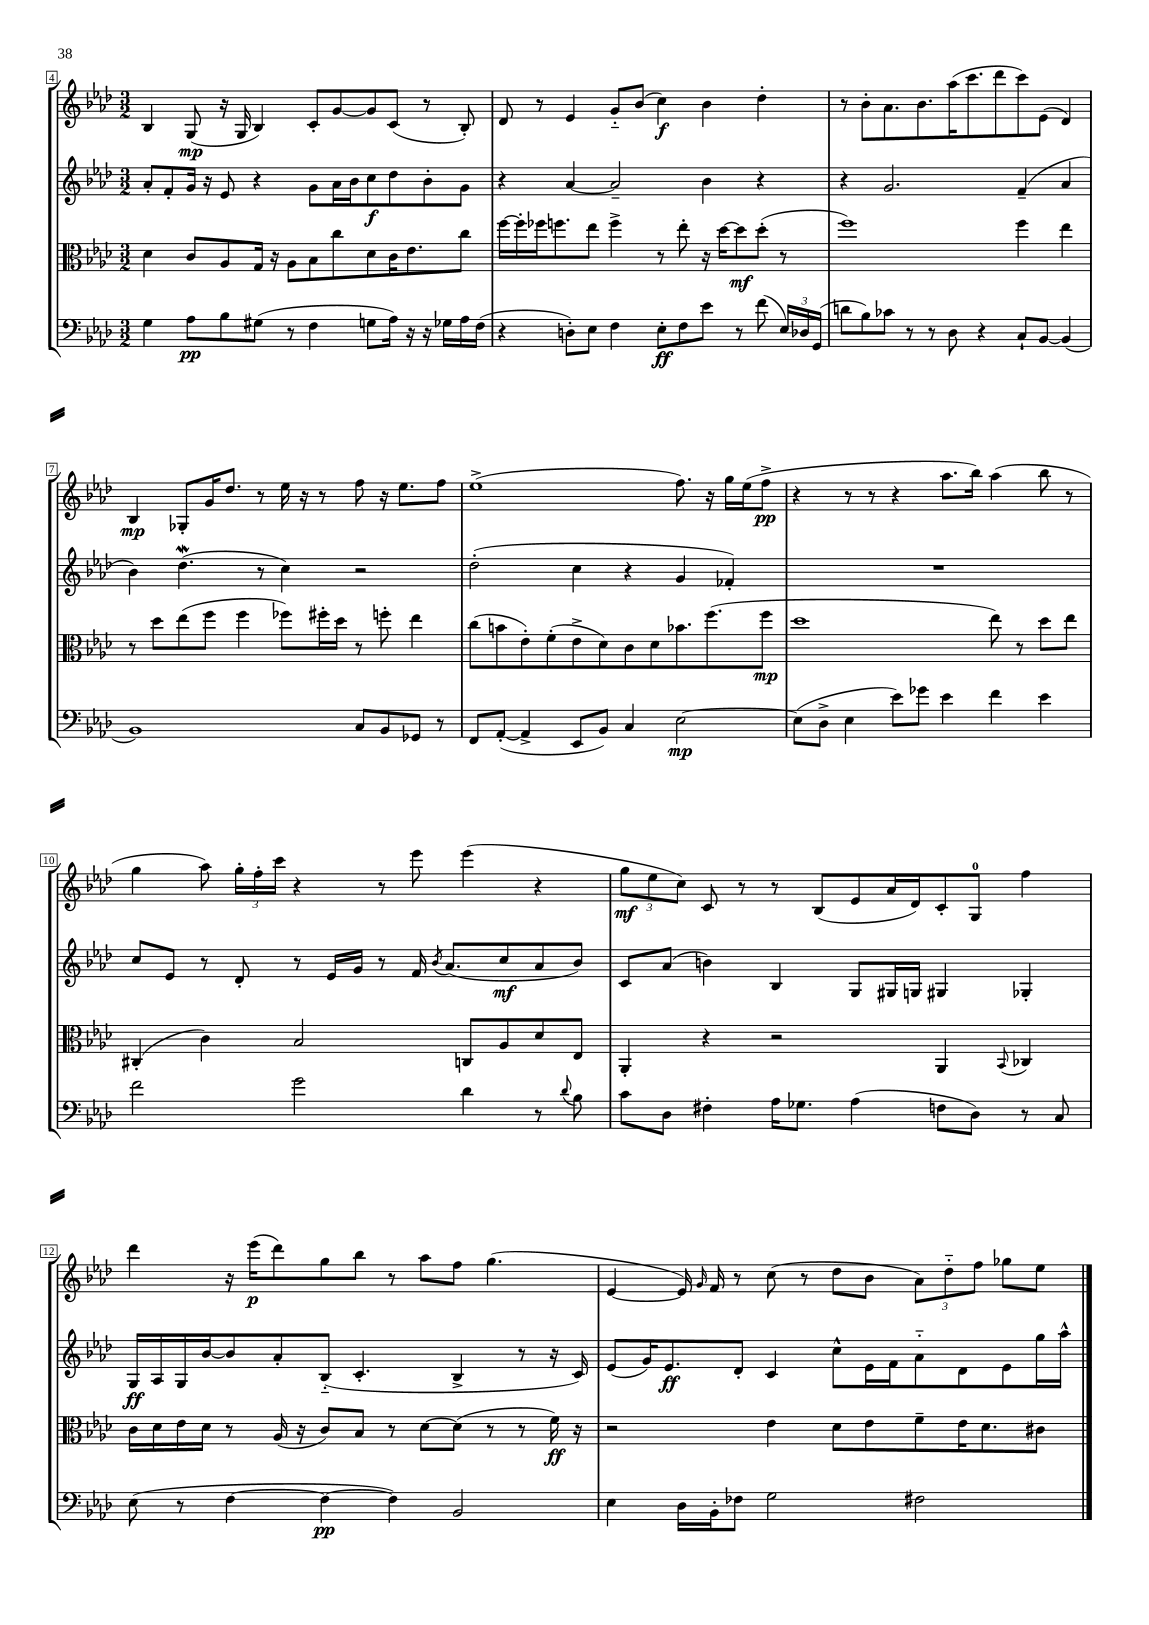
<<
\new StaffGroup <<
\new Staff = "s0" {
    \clef treble \key aes \major \numericTimeSignature \time 3/2
    \autoBeamOff bes4 g8\mp( r16 g16 bes4) c'8[-. g'8~ g'8 c'8]( r8 bes8-.) |
    des'8 r8 ees'4 g'8[-_ bes'8]( c''4\f) bes'4 des''4-. |
    r8 bes'8[-. aes'8. bes'8. aes''16( c'''8. des'''8 c'''8) ees'8]( des'4) |
    bes4\mp ges8[-. g'16 des''8.] r8 ees''16 r16 r8 f''8 r16 ees''8.[ f''8] |
    ees''1->( f''8.) r16 g''16[ ees''16( f''8]->\pp |
    r4 r8 r8 r4 aes''8.[ bes''16]) aes''4( bes''8 r8 |
    g''4 aes''8) \tuplet 3/2 { g''16[-. f''16-. c'''16] } r4 r8 ees'''8 ees'''4( r4 |
    \tuplet 3/2 { g''8[\mf ees''8 c''8]) } c'8 r8 r8 bes8[( ees'8 aes'16 des'16) c'8-. g8]-0 f''4 |
    des'''4 r16 ees'''16[\p( des'''8) g''8 bes''8] r8 aes''8[ f''8] g''4.( |
    ees'4~ ees'16) \grace { g'16 } f'16 r8 c''8( r8 des''8[ bes'8] \tuplet 3/2 { aes'8[) des''8-_ f''8] } ges''8[ ees''8] \bar "|." |
}
\new Staff = "s1" {
    \clef treble \key aes \major \numericTimeSignature \time 3/2
    \autoBeamOff aes'8[-. f'8-. g'16] r16 ees'8 r4 g'8[ aes'16 bes'16 c''8\f des''8 bes'8-. g'8] |
    r4 aes'4~ aes'2-- bes'4 r4 |
    r4 g'2. f'4--( aes'4 |
    bes'4) des''4.\mordent( r8 c''4) r2 |
    des''2-.( c''4 r4 g'4 fes'4-.) |
    R1. |
    c''8[ ees'8] r8 des'8-. r8 ees'16[ g'16] r8 f'16 \acciaccatura { bes'8 } aes'8.[( c''8\mf aes'8 bes'8]) |
    c'8[ aes'8]( b'4) bes4 g8[ gis16 g16] gis4 ges4-. |
    g16[\ff aes16 g16 bes'16~ bes'8 aes'8-. bes8]-_( c'4.-. bes4-> r8 r16 c'16) |
    ees'8[( g'16) ees'8.\ff des'8]-. c'4 c''8[-^ ees'16 f'16 aes'8-_ des'8 ees'8 g''16 aes''16]-^ \bar "|." |
}
\new Staff = "s2" {
    \clef alto \key aes \major \numericTimeSignature \time 3/2
    \autoBeamOff des'4 c'8[ aes8 g16] r16 aes8[ bes8 c''8 des'8 c'16 ees'8. c''8] |
    f''16[~ f''16-. fes''16 f''8. ees''8] f''4-> r8 ees''8-. r16 des''16[~ des''8\mf des''8]-.( r8 |
    f''1) f''4 ees''4 |
    r8 des''8[ ees''8( f''8] f''4 fes''8[) fis''16-. des''16] r8 f''8-. ees''4 |
    c''8[( b'8 ees'8-.) f'8-.( ees'8-> des'8) c'8 des'8 bes'8. f''8.( f''8]\mp |
    des''1 ees''8) r8 des''8[ ees''8] |
    cis4-.( c'4) bes2 c8[ aes8 des'8 ees8] |
    aes,4-. r4 r2 aes,4 \appoggiatura { bes,8 } ces4 |
    c'16[ des'16 ees'16 des'16] r8 aes16( r16 c'8[) bes8] r8 des'8[~ des'8]( r8 r8 f'16\ff) r16 |
    r2 ees'4 des'8[ ees'8 f'8-- ees'16 des'8. cis'8] \bar "|." |
}
\new Staff = "s3" {
    \clef bass \key aes \major \numericTimeSignature \time 3/2
    \autoBeamOff g4 aes8[\pp bes8 gis8]( r8 f4 g8[ aes16]) r16 r16 ges16[ aes16 f16]( |
    r4 d8[-.) ees8] f4 ees8[-.\ff f8 ees'8] r8 f'8( \tuplet 3/2 { ees16[) des16 g,16]( } |
    d'8[ bes8) ces'8] r8 r8 des8 r4 c8[-! bes,8]~ bes,4( |
    bes,1) c8[ bes,8 ges,8] r8 |
    f,8[ aes,8]~-.( aes,4-> ees,8[ bes,8]) c4 ees2~\mp |
    ees8[( des8]-> ees4 ees'8[) ges'8] ees'4 f'4 ees'4 |
    f'2 g'2 des'4 r8 \appoggiatura { des'8 } bes8 |
    c'8[ des8] fis4-. aes16[ ges8.] aes4( f8[ des8]) r8 c8 |
    ees8( r8 f4~ f4~\pp f4) bes,2 |
    ees4 des16[ bes,16-. fes8] g2 fis2 \bar "|." |
}
>>
>>
\layout { \context { \Score currentBarNumber = #4 \override BarNumber.stencil = #(make-stencil-boxer 0.1 0.3 ly:text-interface::print) } }
